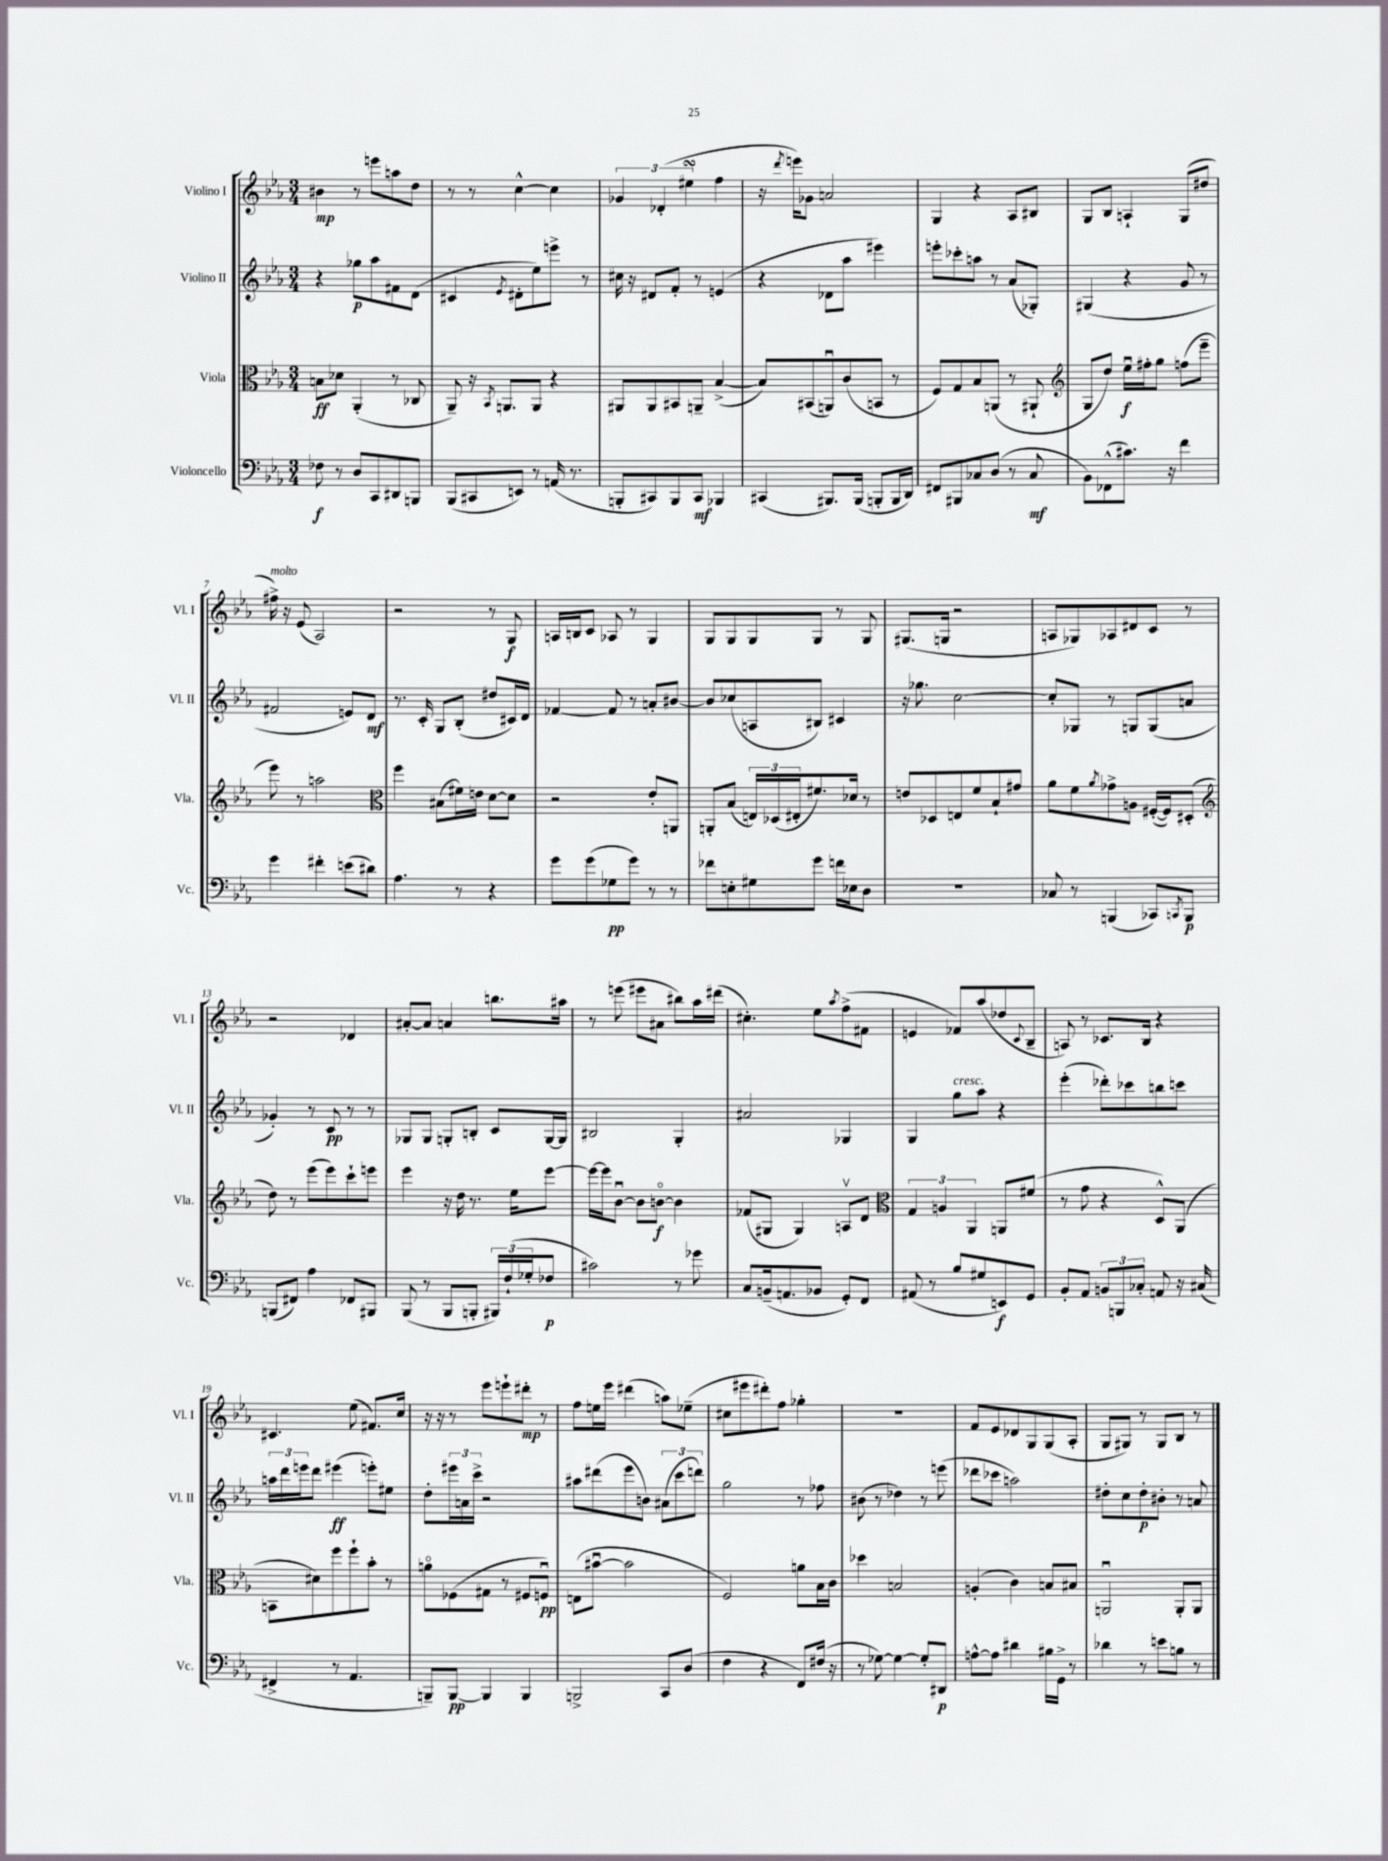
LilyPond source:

<<
\new StaffGroup <<
\new Staff = "s0" \with { instrumentName = "Violino I" shortInstrumentName = "Vl. I" } {
    \clef treble \key ees \major \numericTimeSignature \time 3/4
    bis'4\mp r8 e'''8 a''8 d''8 |
    r8 r8 c''4~-^ c''4 |
    \tuplet 3/2 { ges'4 des'4-.( eis''4\turn } f''4 |
    r16 \acciaccatura { d'''8 } e'''16) ges'8 a'2 |
    g4 r4 aes8 bis8 |
    g8 bes8 a4-! g8( dis''8 |
    fis''16->^\markup { \italic "molto" }) r16 ees'8( aes2) |
    r2 r8 g8\f |
    a16 b16 c'8 aes8 r8 g4 |
    g8 g8 g8 g8 r8 g8 |
    gis8.( g16 r2 |
    a8 ges8) aes8 dis'8 c'8 r8 |
    r2 des'4 |
    ais'8~-. ais'8 a'4 b''8. ais''16 |
    r8 e'''8( eis'''8 ais'8 bis''8) aes''16 dis'''16( |
    cis''4.-.) ees''8 \acciaccatura { aes''8 } f''8->( fis'8 |
    e'4 fes'8) aes''8( des''8 \appoggiatura { c'8 } bes8-- |
    a8) r8 ces'8. bes16 r4 |
    cis'4. ees''8( fis'8.) c''16 |
    r16 r16 r8 ees'''8 e'''8-! dis'''8-.\mp r8 |
    f''8 e''16 ees'''16 dis'''4( a''8) ees''8--( |
    cis''8 eis'''8 dis'''8-.) f''8 ges''4-. |
    R2. |
    f'8 ees'8 des'8 g8 g8( aes8-. |
    g8 gis8) r8 gis8 bes8 r8 \bar "|." |
}
\new Staff = "s1" \with { instrumentName = "Violino II" shortInstrumentName = "Vl. II" } {
    \clef treble \key ees \major \numericTimeSignature \time 3/4
    r4 ges''8\p aes''8 fis'8 d'8( |
    cis'4 \acciaccatura { ees'8 } dis'8-. ees''8) e'''8-> r8 |
    cis''16 r16 dis'8 f'8-. r8 e'4( |
    r4 des'8 aes''8 eis'''4) |
    e'''8-. ces'''8-. a''8 r8 aes'8( ges8-.) |
    gis4( r4 g'8 r8 |
    fis'2 e'8) d'8\mf |
    r8. c'16-. g8 bes8-.( dis''8 cis'16) d'16 |
    fes'4~ fes'8 r8 a'8-. bis'8~ |
    bis'8 ces''8( a8 bis8) cis'4 |
    r16 ges''8. c''2~ |
    c''8-. ges8 r8 g8 g8( a'8 |
    ges'4-.) r8 c'8\pp r8 r8 |
    ges8 ges8 g8-. b8-. c'8 g16~ g16 |
    bis2 g4-. |
    ais'2 ges4 |
    g4 g''8^\markup { \italic "cresc." } aes''8 r4 |
    ees'''4-.( des'''8-.) ces'''8 b''8 c'''8 |
    \tuplet 3/2 { a''16 d'''16 e'''16 } d'''8 eis'''4\ff( e'''8-.) eis''8 |
    d''8-. \tuplet 3/2 { eis'''16 a'16 c'''16-> } r2 |
    ais''8 dis'''8( ees'''8 b'8) \tuplet 3/2 { ais'8( c'''8 d'''8) } |
    g''2 r8 fes''8 |
    bis'8( r8 des''4) r8 e'''8( |
    des'''8 ces'''8 a''2) |
    dis''8-. c''8 dis''8-.\p bis'8-. r8 a'8 \bar "|." |
}
\new Staff = "s2" \with { instrumentName = "Viola" shortInstrumentName = "Vla." } {
    \clef alto \key ees \major \numericTimeSignature \time 3/4
    b8\ff des'8 aes,4-.( r8 ces8 |
    aes,8--) r16 \acciaccatura { bes,8 } a,8. a,8 r4 |
    ais,8 ais,8 bis,8 a,8-- bes4~->( |
    bes8) bis,8( a,8\downbow) c'8( b,8 r8 |
    f8) g8 bes8 a,8( r8 ais,8-! |
    \clef treble g8 d''8) ees''16\downbow\f fis''16-. g''8 f''8( ees'''8-- |
    ees'''8) r8 a''2 |
    \clef alto f''4 bis8( fis'16) e'16 d'8~ d'8 |
    r2 ees'8-. a,8 |
    a,8-. bes8( \tuplet 3/2 { e16) des16( eis16-. } fis'8.) des'16 r8 |
    e'8 des8 e8 f'8 bes8-! gis'8 |
    aes'8 f'8 \acciaccatura { aes'8 } ges'8-> a8 fis16~-.( fis16) dis8-.( |
    \clef treble d''8) r8 ees'''8( ees'''8) c'''8-! e'''8 |
    ees'''4 r16 d''16 r8. ees''16 ees'''8~ |
    ees'''16~ ees'''16 bes'8~\downbow bes'8 b'8~\flageolet\f b'4 |
    fes'8( gis8 gis4) a8\upbow d'8 |
    \clef alto \tuplet 3/2 { g4 a4 aes,4 } a,8 fis'8( |
    r8 g'8 r4 d8-^) aes,8( |
    b,8 dis'8) f''8 f''8-! bes'8-. r8 |
    a'8\flageolet fes8( gis8 r8 fis8 f8\downbow\pp) |
    e8( bis'8~\downbow bis'2 |
    f2) a'8 bes16 c'16 |
    des''4 b2 |
    a4-.( c'4) b8 bis8 |
    a,2\downbow a,8-. a,8 \bar "|." |
}
\new Staff = "s3" \with { instrumentName = "Violoncello" shortInstrumentName = "Vc." } {
    \clef bass \key ees \major \numericTimeSignature \time 3/4
    fes8\f r8 d8 c,8 dis,8 b,,8 |
    bes,,8( cis,8 e,8) r8 a,16( r8. |
    b,,8-. cis,8) b,,8 cis,8\mf bes,,4 |
    cis,4( bis,,8.) bis,,16( b,,8-. b,,16 d,16) |
    fis,8 bis,,8 ces8 d8( r8 ces8\mf |
    bes,8) fes,8-^( cis'8.) r16 f'4 |
    g'4 fis'4-. e'8( dis'8) |
    aes4. r8 r4 |
    g'8 g'8( ges8\pp g'8) r8 r8 |
    fes'8 e8-. gis8 g'8 f'16 ees16 d8 |
    R2. |
    ces8 r8 b,,4( ces,8) \acciaccatura { c,8 } b,,8\p |
    b,,8( fis,8) aes4 fes,8 bis,,8 |
    bes,,8( r8 bes,,8 b,,8-. \tuplet 3/2 { bis,,16) f16-!( ges16-. } fes8\p |
    cis'2) r8 ges'8 |
    c8 b,16--( a,8. bes,8 g,8-.) f,8 |
    ais,8( r8 bes8 gis8 e,8\f) g,8 |
    bes,8-. aes,8 \tuplet 3/2 { b,8 b,,8 ces8-. } a,8 r16 cis16( |
    fis,4-> r8 aes,4. |
    b,,8--) b,,8~\pp b,,4 b,,4 |
    b,,2-> c,8 d8( |
    f4 r4 f,8) fis16( r16 |
    r8 ges8~) ges4~ ges8-. dis,8\p |
    a8~-^ a8 dis'4 bis16 g,16-> r8 |
    des'4 r8 e'8 b8 r8 \bar "|." |
}
>>
>>
